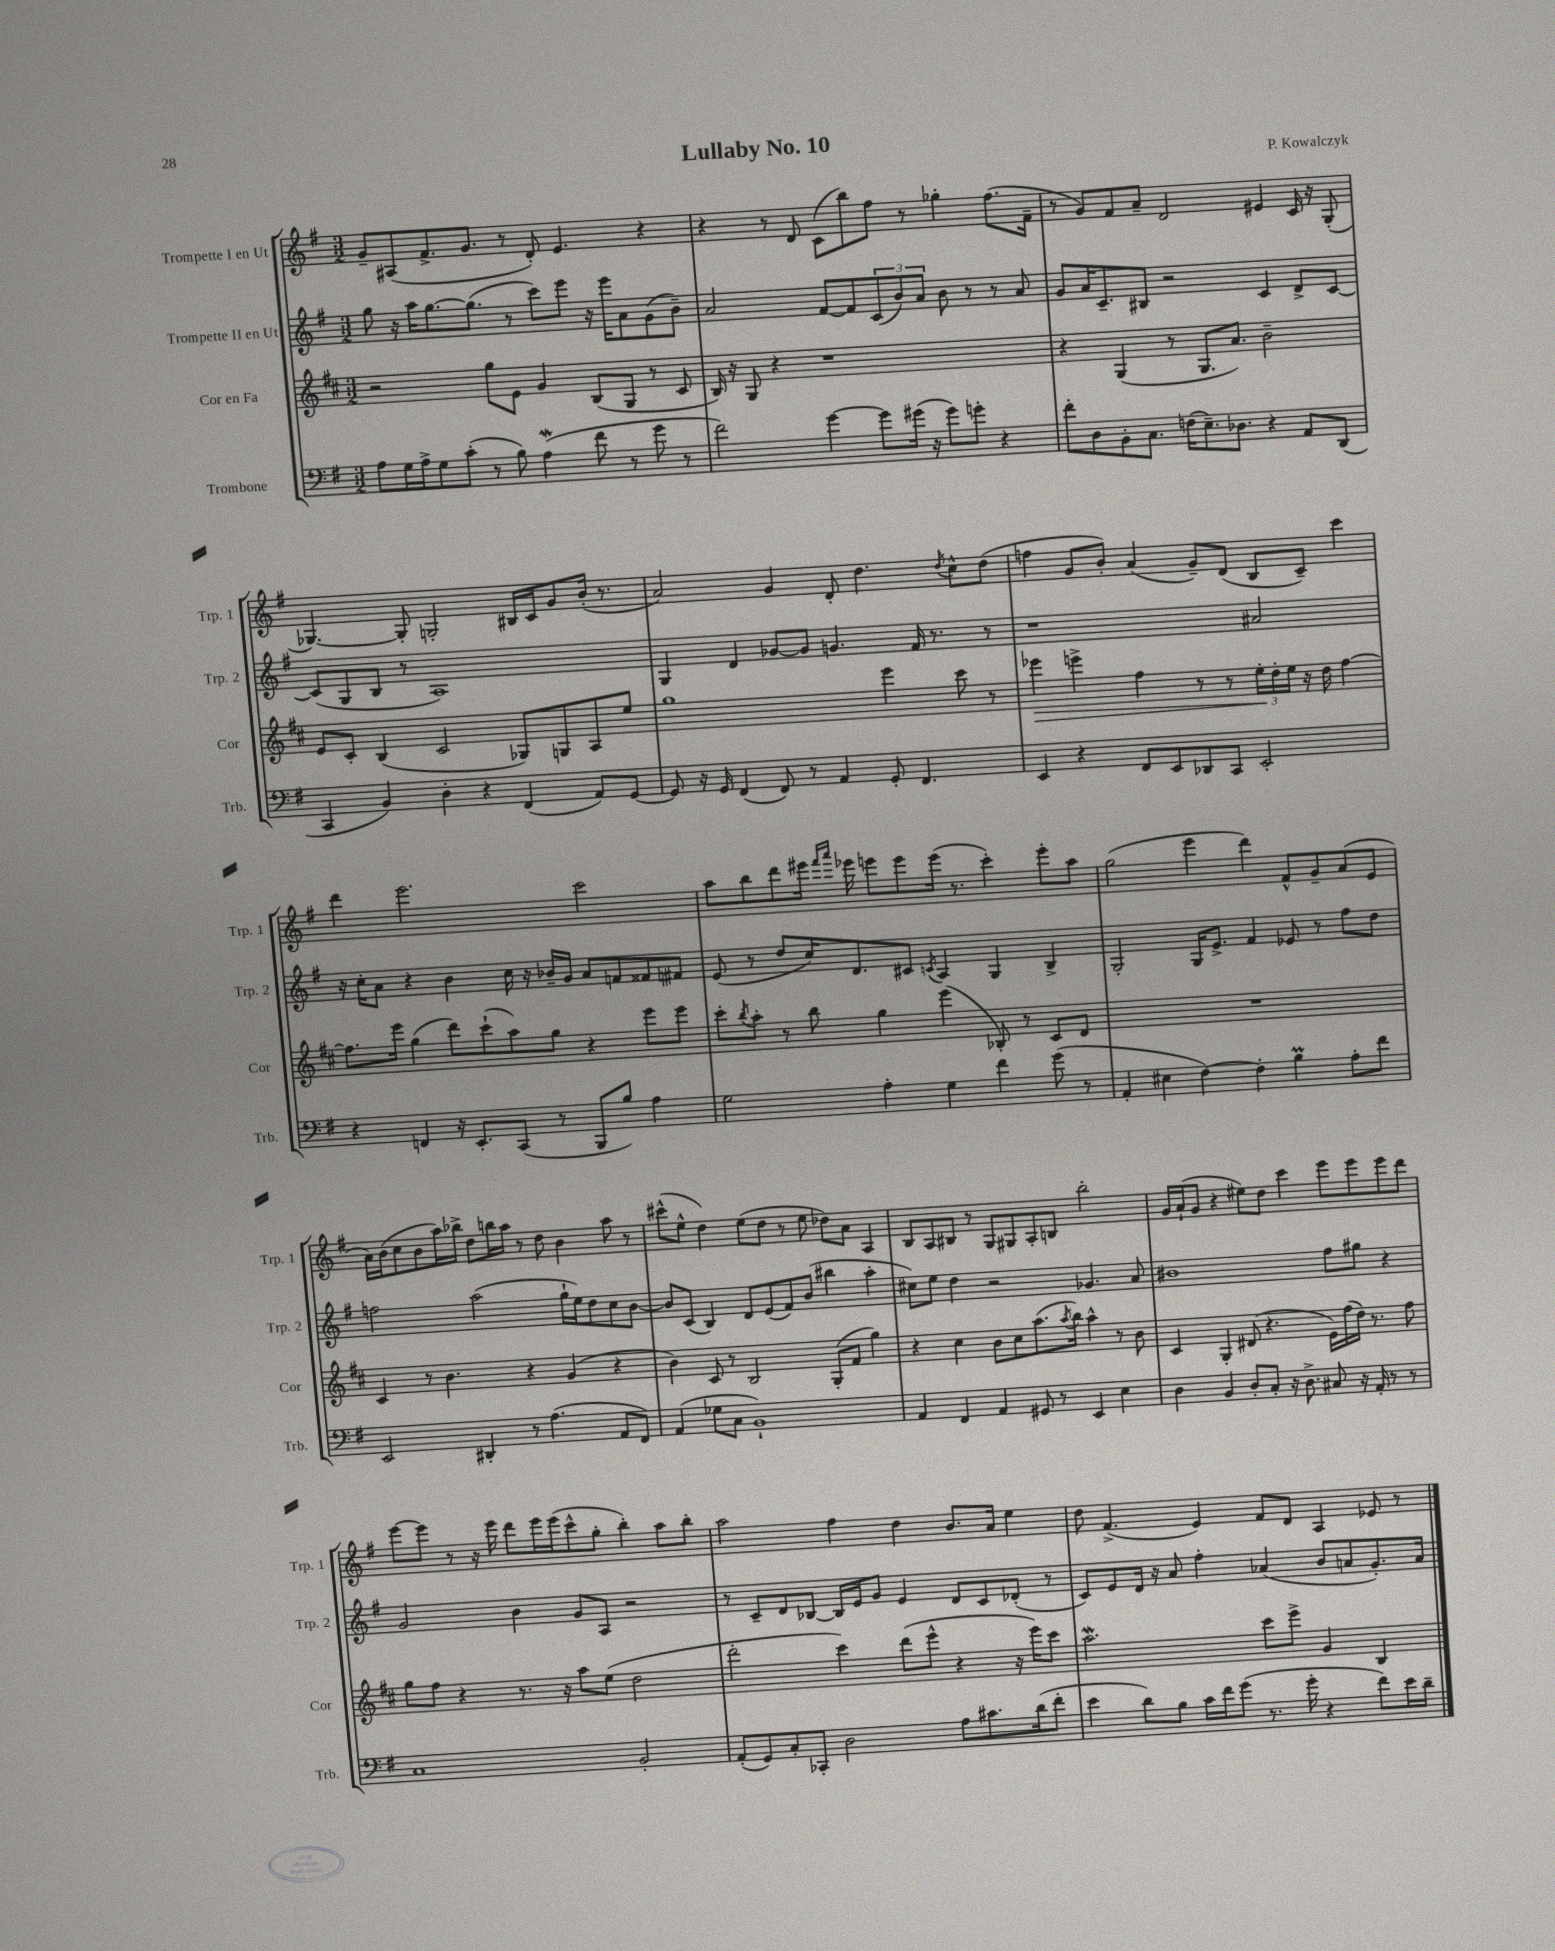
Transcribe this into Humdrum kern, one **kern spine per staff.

**kern	**kern	**kern	**kern
*staff4	*staff3	*staff2	*staff1
*clefF4	*clefG2	*clefG2	*clefG2
*k[f#]	*k[f#c#]	*k[f#]	*k[f#]
*M3/2	*M3/2	*M3/2	*M3/2
8A	2r	8gg	8g~
16G	.	16r	(8A#
16A^	.	16aa	.
8G	.	[8.gg	8.f#^
(8c'	.	.	.
.	.	(8.gg]	8.g
8r	8gg	.	.
8B)	8e	8r	8r
(4A	4g	8ccc)	8d')
.	.	8eee	4.e
8f#	(8B	16r	.
.	.	16eee	.
8r	8G	8a	.
8g	8r	(8g	4r
8r	8c#	8b~)	.
=	=	=	=
2f#)	16B)	2a	4r
.	16r	.	.
.	8G	.	.
.	4r	.	8r
.	.	.	8d
[4g	1r	[8f#	(8c
.	.	8f#]	8bb)
8g]	.	(12c	8ff#
.	.	12b)	.
(16g#	.	.	8r
.	.	12a	.
16r	.	.	.
8g#)	.	8b	4gg-'
8g'	.	8r	.
4r	.	8r	(8.ff#
.	.	8a	.
.	.	.	16f#~
=	=	=	=
8f#'	4r	8g	8r
8D	.	16a	8g)
.	.	8.c~	.
8BB'	(4G	.	8f#
8.C	.	8B#	8a~
.	8r	2r	2d
(16F	.	.	.
8.E~)	8.G	.	.
8.D-	8.a)	.	.
4r	2b~	4c	4e#
8AA	.	8d^	16c
.	.	.	16r
(8DD	.	[8c	(8G'
=	=	=	=
4CC	8e	(8c]	[4.G-)
.	8c#'	8G	.
4BB)	(4B	8B	.
.	.	8r	8G-']
4D'	2c#	1A)	2G'
4r	.	.	.
(4FF#	8G-)	.	16B#
.	.	.	16c
.	8G	.	8g
8AA)	8A	.	(16b'
.	.	.	8.r
[8GG	8ee	.	.
=	=	=	=
8GG]	1gg	4G	2a)
16r	.	.	.
16GG	.	.	.
(4FF#	.	4d	.
8FF#)	.	[8g-	4g
8r	.	8g-]	.
4AA	.	4.g	8d'
.	.	.	4.dd
8GG'	4eee	.	.
4.FF#	.	16f#	.
.	.	8.r	.
.	.	.	8qdd
.	8ccc#	.	8cc^^
.	8r	8r	(8dd
=	=	=	=
4EE	4eee-	1r	4ff
4r	4eee^	.	8g
.	.	.	8b')
8FF#	4ff#	.	(4a
8EE	.	.	.
8DD-	8r	.	8g~)
8CC	8r	.	(8d
2EE'	24ee'	2a#	8B
.	24dd'	.	.
.	24ee	.	.
.	16r	.	8c~)
.	16dd	.	.
.	[4ff#	.	4ccc
=	=	=	=
4r	8.ff#]	16r	4ddd
.	.	16cc'	.
.	.	8a	.
.	16eee	.	.
4FF	(4gg	4r	2.eee
16r	8ddd)	4b	.
8.EE'	.	.	.
.	(8ccc#`	.	.
(8CC	8aa)	16cc	.
.	.	16r	.
8r	8gg	16b-~	.
.	.	16g	.
8BBB	4r	8a	2ccc
8B)	.	8f	.
4A	8eee	8f##	.
.	8eee	8f#	.
=	=	=	=
2G	8ccc#'	(8e	8aa
.	8qbb	.	.
.	8aa'	8r	8bb
.	8r	8dd	8ddd
.	8bb	16cc)	16eee#
.	.	.	16qqfff#
.	.	.	16qqaaa
.	.	8.d	16eee-
4A'	4gg	.	8eee
.	.	8c#	8eee
.	.	8qc	.
4G	(4eee	4A	(16eee
.	.	.	8.r
4f#	8B-')	4G	4ccc')
.	8r	.	.
(8g	8c#	4B^	8eee'
8r	8d	.	8aa
=	=	=	=
4AA'	1.r	2G'	(2gg
4E#	.	.	.
[4F#)	.	16G	4eee
.	.	8.e^	.
4F#']	.	4f#	4ddd)
4B	.	8e-	8f#^^
.	.	8r	8g~
8A'	.	8ff#	(8a
8f#	.	8dd	8e
=	=	=	=
2EE	4c#	2ff	16a)
.	.	.	(16b
.	.	.	8cc
.	8r	.	8b
.	4.b	.	16aa)
.	.	.	16bb-^
4DD#'	.	(2aa	8dd
.	.	.	16bb
.	.	.	16aa
8r	4r	.	8r
(4.A	.	.	8dd
.	(4g	16gg`	4b
.	.	16ee)	.
.	.	8dd	.
8AA	4r	8cc	8aa
8FF#)	.	[8b	8r
=	=	=	=
(4AA	4b)	8b]	(8ccc#^^
.	.	(8c	8ee^^
8G-	8c#	4B)	4dd)
8C	8r	.	.
1BB`)	2B	8d	(8ee
.	.	(8e	8dd
.	.	8f#)	8r
.	.	(8b	8ee
.	(8G'	4bb#	8dd-)
.	8f#	.	8a
.	4gg)	4aa'	4A
=	=	=	=
4AA	4r	8cc#)	8B
.	.	8ee	8A
4FF#	4cc#	4dd	8B#
.	.	.	8r
4AA	8b	2r	8G
.	8cc#	.	8G#
8GG#	(8.aa	.	8A'
8r	.	.	8B
.	8qaa	.	.
.	16bb)	.	.
4EE	4aa^^	4.g-	2bb'
4E	8r	.	.
.	8b	8a	.
=	=	=	=
4D	4c#	1b#	16g
.	.	.	(16a`
.	.	.	8g
4BB	4G'	.	4r
8D'	(8d#	.	8ee#)
8C'	4.r	.	8dd
16r	.	.	4ccc
8.D^	.	.	.
8C#	16e)	8ff#	8eee
.	(16ff#	.	.
16r	16dd)	8gg#	8eee
16AA'	8.r	.	.
8r	.	4r	8eee
8r	8ff#	.	8ddd
=	=	=	=
1C	8gg	2g	[8eee
.	8ff#	.	8eee]
.	4r	.	8r
.	.	.	16r
.	.	.	16eee
.	8.r	4b	8ddd
.	.	.	16eee
.	16r	.	(16eee
.	8aa	8g	8ccc^^
.	(8ee	8A	8gg'
2BB'	2dd	2r	4bb')
.	.	.	8aa
.	.	.	8bb'
=	=	=	=
(8AA'	2ddd'	8r	2aa
8GG)	.	8c~	.
8C'	.	8d	.
8CC-'	.	[8B-	.
2D	4ccc#)	16B-]	4ff#
.	.	16e	.
.	.	8g	.
.	(8ddd	4e	4dd
.	8eee^^	.	.
8A	4r	8d	8.b
8.c#	.	8c	.
.	.	.	16a
.	16r	(8d-'	4ee
(16d	16eee)	.	.
8f#'	8ccc#	8r	.
=	=	=	=
4e	2.aa	8c)	8dd
.	.	8e	(4.f#^
8d)	.	16d	.
.	.	16r	.
8B	.	8a	.
16c	.	4ff#'	4e)
16f#	.	.	.
(8g	.	.	.
8.r	8ccc#	(4a-	8f#
.	8eee^	.	8d
16g'	.	.	.
4r	4g	8b	4A
.	.	8a	.
8f#)	4B	8.g')	8e-
16e	.	.	8r
16d~	.	16a	.
==	==	==	==
*-	*-	*-	*-
